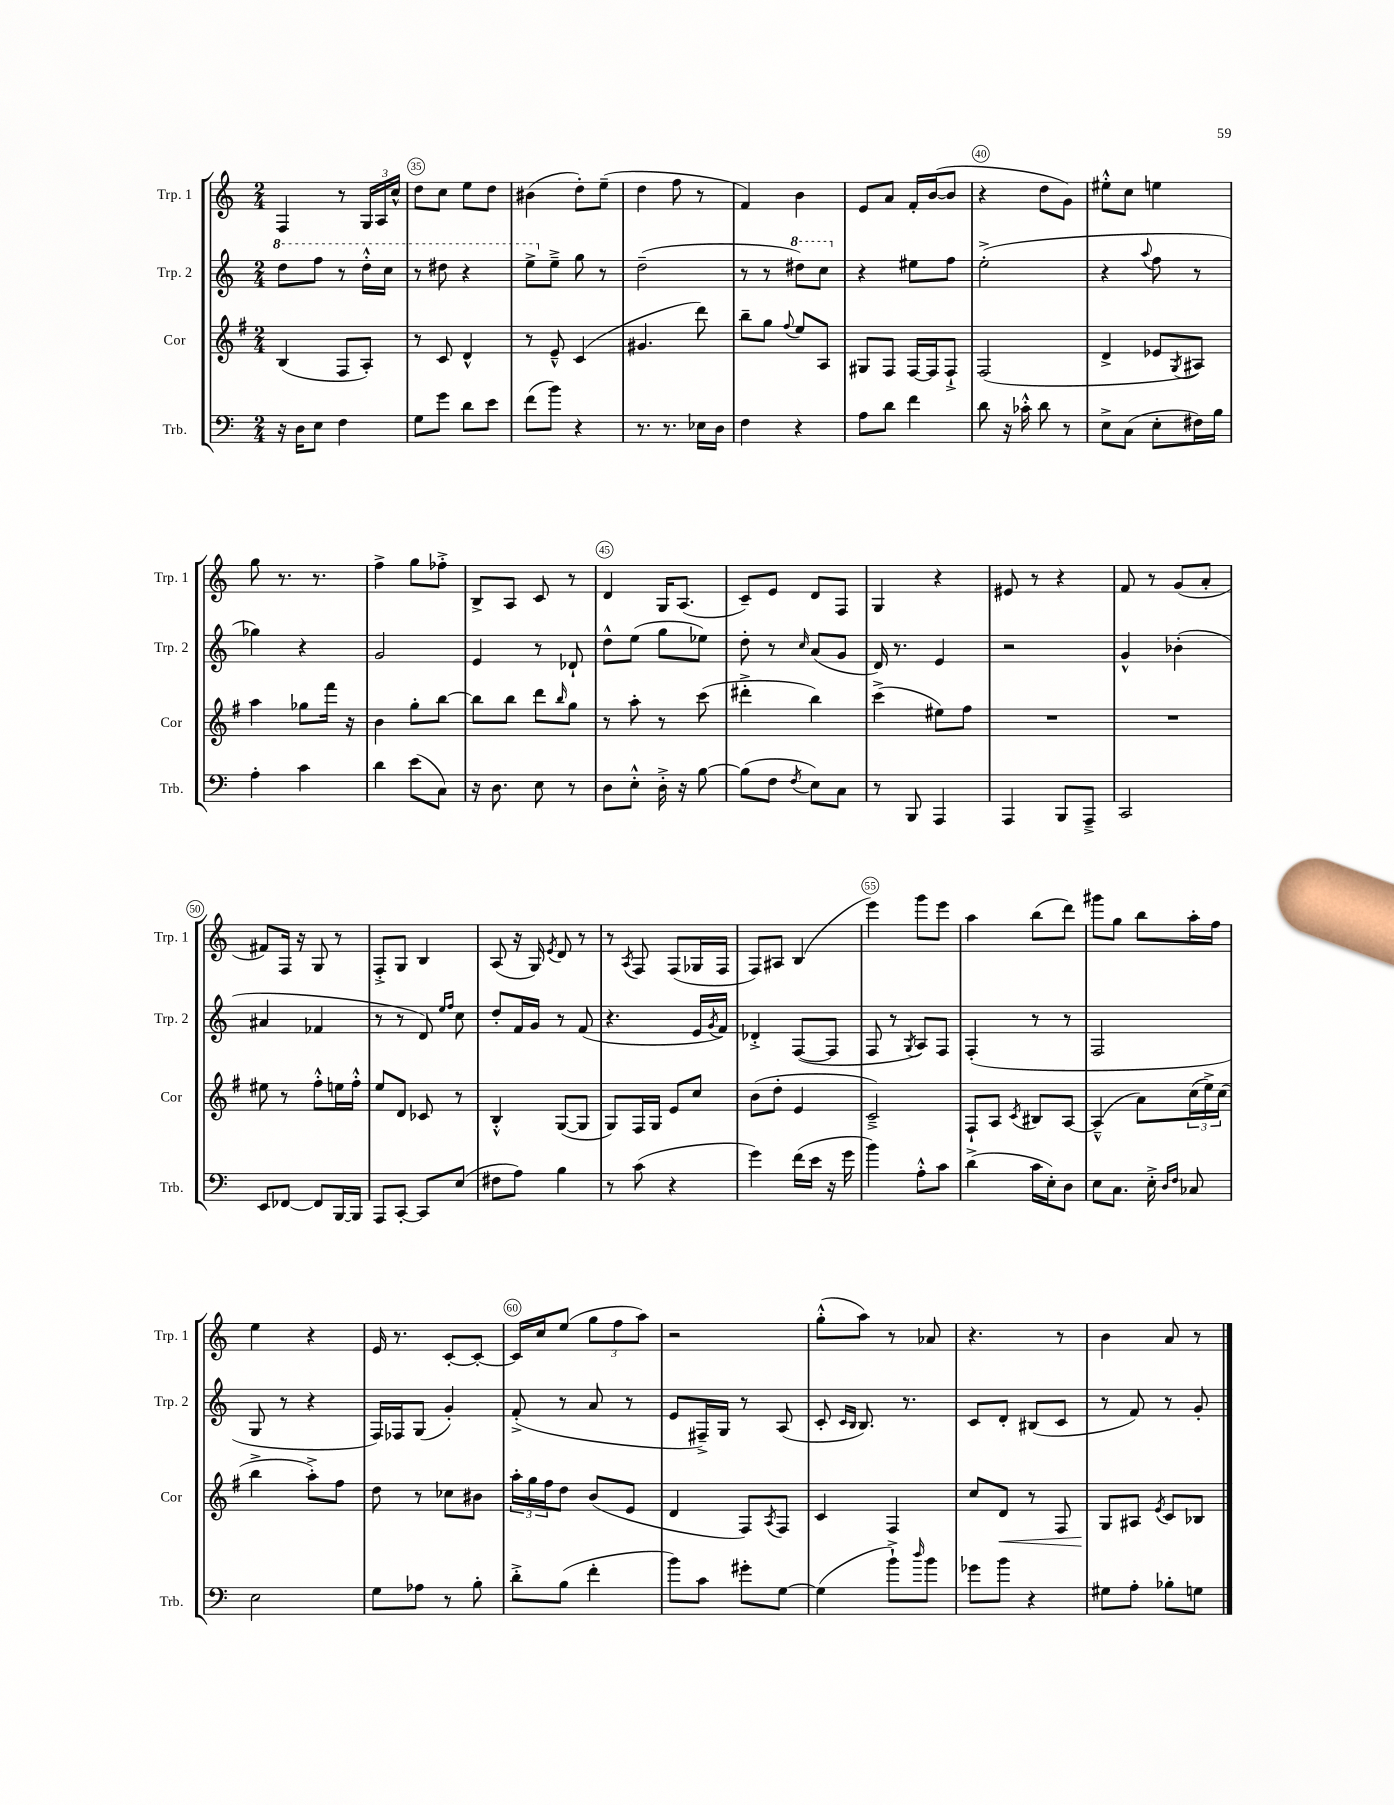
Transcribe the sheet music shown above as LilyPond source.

<<
\new StaffGroup <<
\new Staff = "s0" \with { instrumentName = "Trp. 1" shortInstrumentName = "Trp. 1" } {
    \clef treble \key c \major \numericTimeSignature \time 2/4
    f4 r8 \tuplet 3/2 { g16 a16 c''16-^ } |
    d''8 c''8 e''8 d''8 |
    bis'4( d''8-.) e''8--( |
    d''4 f''8 r8 |
    f'4) b'4 |
    e'8 a'8 f'16-. b'16~( b'8 |
    r4 d''8 g'8) |
    eis''8-.-^ c''8 e''4 |
    g''8 r8. r8. |
    f''4-> g''8 fes''8-.-> |
    b8-> a8 c'8 r8 |
    d'4 g16 a8.( |
    c'8--) e'8 d'8 f8 |
    g4 r4 |
    eis'8 r8 r4 |
    f'8 r8 g'8( a'8-. |
    fis'8) f16 r16 g8 r8 |
    f8-.-> g8 b4 |
    a8( r16 g16) \acciaccatura { e'8 } d'8 r8 |
    r8 \acciaccatura { a8 } f8 f8( ges16 f16 |
    f8) ais8 b4( |
    e'''4) g'''8 e'''8 |
    a''4 b''8( d'''8) |
    gis'''8 g''8 b''8 a''16-. f''16 |
    e''4 r4 |
    e'16 r8. c'8~-. c'8~-. |
    c'16 c''16 e''8( \tuplet 3/2 { g''8 f''8 a''8) } |
    r2 |
    g''8-.-^( a''8) r8 aes'8 |
    r4. r8 |
    b'4 a'8 r8 \bar "|." |
}
\new Staff = "s1" \with { instrumentName = "Trp. 2" shortInstrumentName = "Trp. 2" } {
    \clef treble \key c \major \numericTimeSignature \time 2/4
    \ottava #1 d'''8 f'''8 r8 d'''16-.-^ c'''16 |
    r8 dis'''8 r4 |
    e'''8-> \ottava #0 e''8---> g''8 r8 |
    d''2--( |
    r8 r8 \ottava #1 dis'''8) c'''8 \ottava #0 |
    r4 eis''8 f''8 |
    e''2-.->( |
    r4 \appoggiatura { a''8 } f''8 r8 |
    ges''4) r4 |
    g'2 |
    e'4 r8 des'8-! |
    d''8-^ e''8( g''8 ees''8) |
    d''8-. r8 \grace { c''16 } a'8( g'8 |
    d'16) r8. e'4 |
    r2 |
    g'4-^ bes'4-.( |
    ais'4 fes'4 |
    r8 r8 d'8) \grace { e''16 f''16 } c''8 |
    d''8-. f'16 g'16 r8 f'8( |
    r4. e'16 \acciaccatura { g'8 } f'16) |
    des'4-.-> f8~( f8 |
    f8 r8 \acciaccatura { g8 } a8) f8 |
    f4-.( r8 r8 |
    f2 |
    g8 r8 r4 |
    f16) fes16 g8( g'4-.) |
    f'8-.->( r8 a'8 r8 |
    e'8 fis16--->) g16 r8 a8( |
    c'8-. \grace { c'16 b16 } b8.) r8. |
    c'8 d'8-. bis8( c'8 |
    r8 f'8) r8 g'8-. \bar "|." |
}
\new Staff = "s2" \with { instrumentName = "Cor" shortInstrumentName = "Cor" } {
    \clef treble \key g \major \numericTimeSignature \time 2/4
    b4( fis8 a8-.) |
    r8 c'8 d'4-^ |
    r8 e'8---^ c'4( |
    gis'4. d'''8) |
    b''8-- g''8 \appoggiatura { fis''8 } e''8 a8 |
    gis8 fis8 fis16~ fis16 fis8-!-> |
    fis2( |
    d'4-> ees'8 \acciaccatura { g8 } ais8) |
    a''4 ges''8 fis'''16 r16 |
    b'4 g''8-. b''8~ |
    b''8 b''8 d'''8 \grace { b''16 } g''8 |
    r8 a''8-. r8 c'''8( |
    dis'''4-.-> b''4) |
    c'''4->( eis''8) fis''8 |
    R2 |
    R2 |
    eis''8 r8 fis''8-.-^ e''16 fis''16-.-^ |
    e''8 d'8 ces'8 r8 |
    b4-.-^ g8~( g8 |
    g8) fis16 g16 e'8 c''8 |
    b'8( d''8-. e'4 |
    c'2--->) |
    fis8-! a8 \acciaccatura { c'8 } bis8 a8~ |
    a4---^( a'8) \tuplet 3/2 { c''16( e''16->) c''16( } |
    b''4-> a''8-.->) fis''8 |
    d''8 r8 ces''8 bis'8 |
    \tuplet 3/2 { a''16-. g''16 fis''16 } d''8 b'8( e'8 |
    d'4 fis8) \acciaccatura { a8 } fis8 |
    c'4 fis4 |
    c''8 d'8\< r8 fis8 |
    g8\! ais8 \acciaccatura { e'8 } c'8 bes8 \bar "|." |
}
\new Staff = "s3" \with { instrumentName = "Trb." shortInstrumentName = "Trb." } {
    \clef bass \key c \major \numericTimeSignature \time 2/4
    r16 d16 e8 f4 |
    g8 g'8 d'8 e'8 |
    f'8( b'8) r4 |
    r8. r8. ees16 d16 |
    f4 r4 |
    a8 d'8 f'4 |
    d'8 r16 ces'16-.-^ d'8 r8 |
    e8-> c8( e8-. fis16) b16 |
    a4-. c'4 |
    d'4 e'8( c8) |
    r16 d8. e8 r8 |
    d8 e8-.-^ d16-.-> r16 b8~ |
    b8( f8 \acciaccatura { f8 } e8) c8 |
    r8 b,,8 a,,4 |
    a,,4 b,,8 a,,8---> |
    c,2 |
    e,8 fes,8~ fes,8 b,,16~ b,,16 |
    a,,8 c,8~-. c,8 e8( |
    fis8 a8) b4 |
    r8 c'8( r4 |
    g'4) f'16( e'16 r16 g'16 |
    b'4) a8-.-^ c'8 |
    d'4->( c'16 e16-.) d8 |
    e8 c8. e16-.-> \grace { d16 f16 } ces8 |
    e2 |
    g8 aes8 r8 b8-. |
    d'8-.-> b8( f'4-. |
    b'8) c'8 gis'8-. g8~ |
    g4( b'8-!->) \grace { d''16 } b'8 |
    ges'8 b'8 r4 |
    gis8 a8-. bes8-. g8 \bar "|." |
}
>>
>>
\layout { \context { \Score currentBarNumber = #34 \override BarNumber.break-visibility = ##(#f #t #t) barNumberVisibility = #(every-nth-bar-number-visible 5) \override BarNumber.stencil = #(make-stencil-circler 0.1 0.3 ly:text-interface::print) } }
